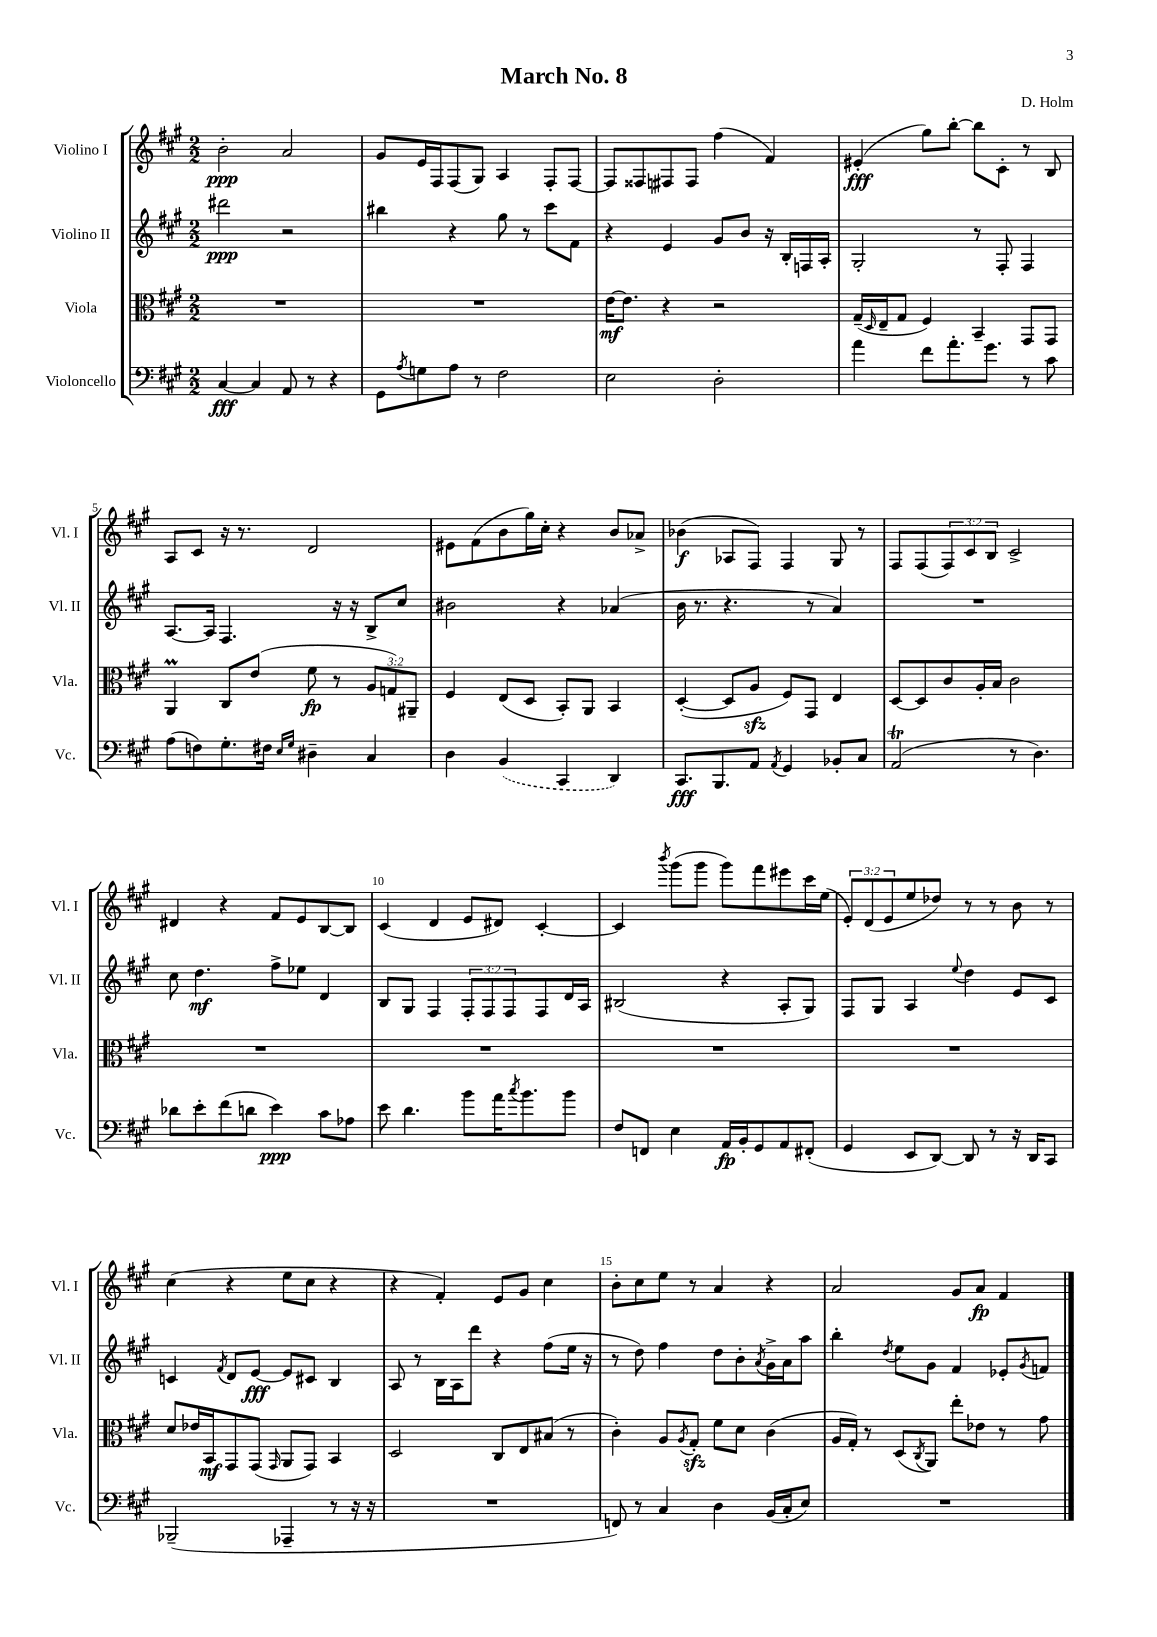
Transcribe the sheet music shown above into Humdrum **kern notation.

**kern	**kern	**kern	**kern
*staff4	*staff3	*staff2	*staff1
*clefF4	*clefC3	*clefG2	*clefG2
*k[f#c#g#]	*k[f#c#g#]	*k[f#c#g#]	*k[f#c#g#]
*M2/2	*M2/2	*M2/2	*M2/2
[4C#/	1r	2ddd#\	2b'\
4C#/]	.	.	.
8AA/	.	2r	2a/
8r	.	.	.
4r	.	.	.
=	=	=	=
8GG#\L	1r	4bb#\	8g#/L
8qA/	.	.	.
8G\	.	.	16e/L
.	.	.	16F#/J
8A\J	.	4r	(8F#/
8r	.	.	8G#/J)
2F#\	.	8gg#\	4A/
.	.	8r	.
.	.	8ccc#\L	8F#'/L
.	.	8f#\J	[8F#/J
=	=	=	=
2E\	[16e\LK	4r	8F#/]L
.	8.e\]J	.	.
.	.	.	8F##/
.	4r	4e/	8F#/
.	.	.	8F#/J
2D'\	2r	8g#/L	(4ff#\
.	.	8b/J	.
.	.	16r	4f#/)
.	.	16B'/LL	.
.	.	16F/	.
.	.	16A'/JJ	.
=	=	=	=
4a\	(16G#~/LL	2G#'/	(4e#'/
.	16qqD/	.	.
.	16E~/J	.	.
.	8G#/J	.	.
8f#\L	4F#/)	.	8gg#\L)
8.a'\	.	.	[8bb'\J
.	4BB~/	8r	8bb\]L
8.g#\J	.	.	.
.	.	8F#'/	8c#'\J
8r	8GG#/L	4F#/	8r
8c#\	8GG#/J	.	8B/
=	=	=	=
(8A\L	4AA/	[8.A/L	8A/L
8F\)	.	.	8c#/J
.	.	16A/]Jk	.
8.G#'\	8C#/L	4.F#/	16r
.	.	.	8.r
.	(8e/J	.	.
16F#\Jk	.	.	.
16qqE/LL	.	.	.
16qqG#/JJ	.	.	.
4D#~\	8f#\	.	2d/
.	8r	16r	.
.	.	16r	.
4C#/	12A/L	8B^/L	.
.	12G/)	.	.
.	.	8cc#/J	.
.	12AA#~/J	.	.
=	=	=	=
4D\	4F#/	2b#\	8e#\L
.	.	.	(8f#\
(4BB/	(8E/L	.	8b\
.	8D/J	.	16gg#\L)
.	.	.	16cc#'\JJ
4CC#/	8BB'/L)	4r	4r
.	8AA/J	.	.
4DD/)	4BB/	(4a-/	8b/L
.	.	.	8a-^/J
=	=	=	=
8.CC#/L	([4D'/	16b\	(4b-\
.	.	8.r	.
8.BBB/	.	.	.
.	8D/]L	4.r	8A-/L
8AA/J	8A/J	.	8F#/J)
8qAA/	.	.	.
4GG#/	8F#/L)	.	4F#/
.	8GG#/J	8r	.
8BB-'/L	4E/	4a/)	8G#/
8C#/J	.	.	8r
=	=	=	=
(2AA/	[8D/L	1r	8F#/L
.	8D/]	.	(8F#/
.	8c#/	.	12F#/)
.	.	.	12c#/
.	16A'/L	.	.
.	.	.	12B/J
.	16B/JJ	.	.
8r	2c#\	.	2c#^/
4.D\)	.	.	.
=	=	=	=
8d-\L	1r	8cc#\	4d#/
8e'\	.	4.dd\	.
(8f#\	.	.	4r
8d\J	.	.	.
4e\)	.	8ff#^\L	8f#/L
.	.	8ee-\J	8e/
8c#\L	.	4d/	[8B/
8A-\J	.	.	8B/]J
=	=	=	=
8e\	1r	8B/L	(4c#/
4.d\	.	8G#/J	.
.	.	4F#/	4d/
8b\L	.	12F#'/L	8e/L
.	.	12F#/	.
16a\K	.	.	8d#/J)
.	.	12F#/	.
8qcc#/	.	.	.
8.b\	.	.	.
.	.	8F#/	[4c#'/
8b\J	.	16d/L	.
.	.	16A/JJ	.
=	=	=	=
8F#/L	1r	(2B#/	4c#/]
8FF/J	.	.	.
.	.	.	8qbbb/
4E\	.	.	(8ggg#\L
.	.	.	8ggg#\J
16AA/LL	.	4r	8ggg#\L)
16BB'/J	.	.	.
8GG#/	.	.	8fff#\
8AA/	.	8A'/L	8eee#\
(8FF#'/J	.	8G#/J)	16ccc#\L
.	.	.	(16ee\JJ
=	=	=	=
4GG#/	1r	8F#/L	12e'/L)
.	.	.	(12d/
.	.	8G#/J	.
.	.	.	12e/
8EE/L	.	4A/	8ee/
[8DD/J)	.	.	8dd-/J)
.	.	8qqee/	.
8DD/]	.	4dd\	8r
8r	.	.	8r
16r	.	8e/L	8b\
16DD/LK	.	.	.
8CC#/J	.	8c#/J	8r
=	=	=	=
(2BBB-~/	8d/L	4c/	(4cc#\
.	16e-/L	.	.
.	16BB/J	.	.
.	.	8qf#/	.
.	8GG#/	8d/L	4r
.	(8GG#/J	[8e/J	.
.	16qqGG#/	.	.
4AAA-~/	8AA/L	8e/]L	8ee\L
.	8GG#/J)	8c#/J	8cc#\J
8r	4BB/	4B/	4r
16r	.	.	.
16r	.	.	.
=	=	=	=
1r	2D/	8A/	4r
.	.	8r	.
.	.	16B\LL	4f#'/)
.	.	16A\J	.
.	.	8ddd\J	.
.	8C#/L	4r	8e/L
.	8E/	.	8g#/J
.	(8B#/J	(8ff#\L	4cc#\
.	8r	16ee\Jk	.
.	.	16r	.
=	=	=	=
8FF/)	4c#'\)	8r	8b'\L
8r	.	8dd\)	8cc#\
4C#/	8A/L	4ff#\	8ee\J
.	8qA/	.	.
.	8G#'/J	.	8r
4D\	8f#\L	8dd\L	4a/
.	8d\J	8b'\	.
.	.	8qa/	.
(16BB/LL	(4c#\	16g#^\L	4r
16C#'/J	.	16a\J	.
8E/J)	.	8aa\J	.
=	=	=	=
1r	16A/LL	4bb'\	2a/
.	16G#'/JJ)	.	.
.	8r	.	.
.	.	8qdd/	.
.	(8D/L	8ee\L	.
.	8qC#/	.	.
.	8AA/J)	8g#\J	.
.	8ee'\L	4f#/	8g#/L
.	8e-\J	.	8a/J
.	8r	8e-'/L	4f#/
.	.	8qg#/	.
.	8g#\	8f/J	.
==	==	==	==
*-	*-	*-	*-
